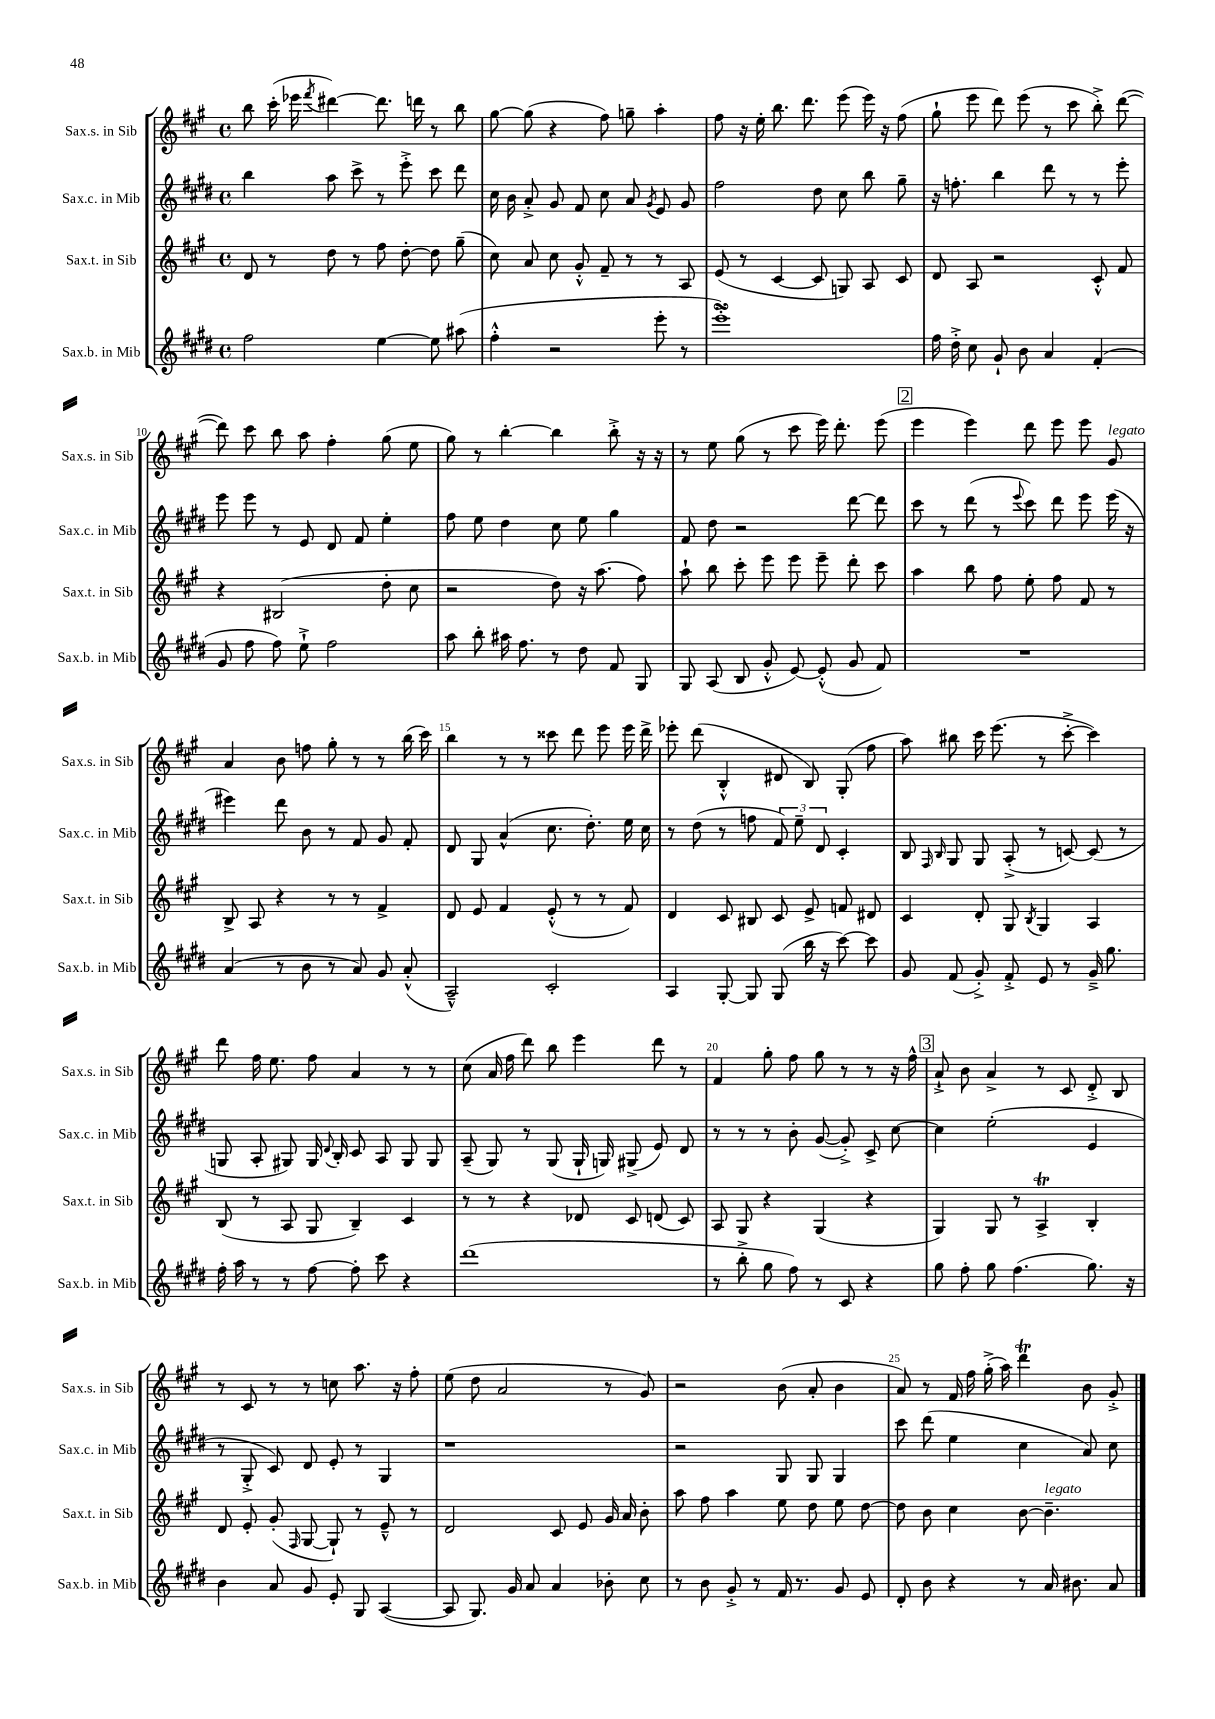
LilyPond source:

<<
\new StaffGroup <<
\new Staff = "s0" \with { instrumentName = "Sax.s. in Sib" shortInstrumentName = "Sax.s. in Sib" } {
    \clef treble \key a \major \defaultTimeSignature \time 4/4
    \autoBeamOff b''8 cis'''16-.( ees'''16 \acciaccatura { fis'''8 } dis'''4~) dis'''8. d'''16 r8 b''8 |
    gis''8~ gis''8( r4 fis''8) g''8-- a''4-. |
    fis''8 r16 e''16-. b''8. d'''8. e'''8( e'''16) r16 fis''8( |
    gis''8-! e'''8 d'''8) e'''8( r8 cis'''8 b''8-.->) d'''8~( |
    d'''8) cis'''8 b''8 a''8 fis''4-. gis''8( e''8 |
    gis''8) r8 b''4~-. b''4 b''8-.-> r16 r16 |
    r8 e''8 gis''8( r8 cis'''8 e'''16) d'''8.-. e'''8( |
    \mark \markup { \box "2" } e'''4 e'''4) d'''8 e'''8 e'''8 gis'8^\markup { \italic "legato" } |
    a'4 b'8 f''8 gis''8-. r8 r8 b''16( cis'''16) |
    b''4 r8 r8 cisis'''8 d'''8 e'''8 e'''16 d'''16-> |
    ees'''8-. d'''8( b4-.-^ dis'8 b8) gis8-.( fis''8 |
    a''8) bis''8 cis'''16 e'''8.( r8 cis'''8~-.-> cis'''4) |
    d'''8 fis''16 e''8. fis''8 a'4 r8 r8 |
    cis''8( a'16 fis''16 d'''8) b''8 e'''4 d'''8 r8 |
    fis'4 gis''8-. fis''8 gis''8 r8 r8 r16 fis''16-^ |
    \mark \markup { \box "3" } a'8-!-> b'8 a'4-> r8 cis'8 d'8-.-> b8 |
    r8 cis'8 r8 r8 c''8 a''8. r16 fis''8-. |
    e''8( d''8 a'2 r8 gis'8) |
    r2 b'8( a'8-. b'4 |
    a'8) r8 fis'16 fis''16 gis''16-.->( a''16) d'''4\trill b'8 gis'8-.-> \bar "|." |
}
\new Staff = "s1" \with { instrumentName = "Sax.c. in Mib" shortInstrumentName = "Sax.c. in Mib" } {
    \clef treble \key e \major \defaultTimeSignature \time 4/4
    \autoBeamOff b''4 a''8 cis'''8-> r8 e'''8-.-> cis'''8 dis'''8 |
    cis''16 b'16 a'8-.-> gis'8 fis'8 cis''8 a'8 \acciaccatura { gis'8 } e'8 gis'8 |
    fis''2 dis''8 cis''8 b''8 gis''8-- |
    r16 f''8.-. b''4 dis'''8 r8 r8 e'''8-. |
    e'''8 e'''8 r8 e'8 dis'8 fis'8 e''4-. |
    fis''8 e''8 dis''4 cis''8 e''8 gis''4 |
    fis'8 dis''8 r2 dis'''8~ dis'''8 |
    \mark \markup { \box "2" } cis'''8 r8 dis'''8( r8 \appoggiatura { e'''8 } cis'''8) dis'''8 e'''8 e'''16( r16 |
    eis'''4) dis'''8 b'8 r8 fis'8 gis'8 fis'8-. |
    dis'8 gis8 a'4-^( cis''8. dis''8.-.) e''16 cis''16 |
    r8 dis''8( r8 f''8 \tuplet 3/2 { fis'8) e''8-- dis'8 } cis'4-. |
    b8 \grace { fis16 b16 } gis8 gis8 a8-.->( r8 c'8~) c'8( r8 |
    g8 a8-. gis8) gis16 \appoggiatura { dis'8 } b16-. cis'8 a8 gis8 gis8 |
    a8--( gis8) r8 gis8( gis16-! g16) gis8->( e'8) dis'8 |
    r8 r8 r8 b'8-. gis'8~( gis'8-.->) cis'8-> cis''8~ |
    \mark \markup { \box "3" } cis''4 e''2-.( e'4 |
    r8 gis8-.-> cis'8) dis'8 e'8-. r8 gis4 |
    r1 |
    r2 gis8 gis8 gis4 |
    cis'''8 dis'''8( e''4 cis''4 a'8) cis''8 \bar "|." |
}
\new Staff = "s2" \with { instrumentName = "Sax.t. in Sib" shortInstrumentName = "Sax.t. in Sib" } {
    \clef treble \key a \major \defaultTimeSignature \time 4/4
    \autoBeamOff d'8 r8 d''8 r8 fis''8 d''8~-. d''8 gis''8--( |
    cis''8) a'8 cis''8 gis'8-.-^ fis'8-- r8 r8 a8 |
    e'8( r8 cis'4~ cis'8 g8) a8 cis'8 |
    d'8 a8 r2 cis'8-.-^ fis'8 |
    r4 bis2( d''8-. cis''8 |
    r2 d''8) r16 a''8.( fis''8) |
    a''8-! b''8 cis'''8-. e'''8 e'''8 e'''8-- d'''8-. cis'''8 |
    \mark \markup { \box "2" } a''4 b''8 fis''8 e''8-. fis''8 fis'8 r8 |
    b8-> a8 r4 r8 r8 fis'4-> |
    d'8 e'8 fis'4 e'8-.-^( r8 r8 fis'8) |
    d'4 cis'8 bis8 cis'8 e'8-> f'8 dis'8 |
    cis'4 d'8-. gis8 \acciaccatura { b8 } gis4 a4 |
    b8( r8 a8 gis8 b4--) cis'4 |
    r8 r8 r4 des'8 cis'8 d'8( cis'8) |
    a8 gis8 r4 gis4( r4 |
    \mark \markup { \box "3" } gis4) gis8 r8 a4->\trill b4-. |
    d'8 e'8-. gis'8-.( \grace { fis16 } gis8~ gis8-!) r8 e'8---^ r8 |
    d'2 cis'8 e'8 gis'16 a'16 b'8-. |
    a''8 fis''8 a''4 e''8 d''8 e''8 d''8~ |
    d''8 b'8 cis''4 b'8~ b'4.--^\markup { \italic "legato" } \bar "|." |
}
\new Staff = "s3" \with { instrumentName = "Sax.b. in Mib" shortInstrumentName = "Sax.b. in Mib" } {
    \clef treble \key e \major \defaultTimeSignature \time 4/4
    \autoBeamOff fis''2 e''4~ e''8 ais''8( |
    fis''4-.-^ r2 e'''8-. r8 |
    e'''1-.->\turn) |
    fis''16 dis''16-.-> cis''8 gis'8-! b'8 a'4 fis'4-.( |
    gis'8 fis''8 fis''8) e''8-!-> fis''2 |
    a''8 b''8-. ais''16 fis''8. r8 dis''8 fis'8 gis8 |
    gis8 a8( b8 gis'8-.-^ e'8~) e'8-.-^( gis'8 fis'8) |
    \mark \markup { \box "2" } R1 |
    a'4( r8 b'8 r8 a'8) gis'8 a'8-.-^( |
    a2---^) cis'2-. |
    a4 gis8~-. gis8 gis8( b''16 r16 cis'''8~) cis'''8 |
    gis'8 fis'8( gis'8-.->) fis'8-.-> e'8 r8 gis'16---> gis''8. |
    fis''16-. a''16 r8 r8 fis''8~ fis''8-. cis'''8 r4 |
    dis'''1( |
    r8 b''8-.-> gis''8 fis''8) r8 cis'8 r4 |
    \mark \markup { \box "3" } gis''8 fis''8-. gis''8 fis''4.( gis''8.) r16 |
    b'4 a'8 gis'8 e'8-. gis8 a4~( |
    a8 gis8.) gis'16 a'8 a'4 bes'8-. cis''8 |
    r8 b'8 gis'8-.-> r8 fis'16 r8. gis'8 e'8 |
    dis'8-. b'8 r4 r8 a'16 bis'8. a'8 \bar "|." |
}
>>
>>
\layout { \context { \Score currentBarNumber = #6 \override BarNumber.break-visibility = ##(#f #t #t) barNumberVisibility = #(every-nth-bar-number-visible 5) } }
